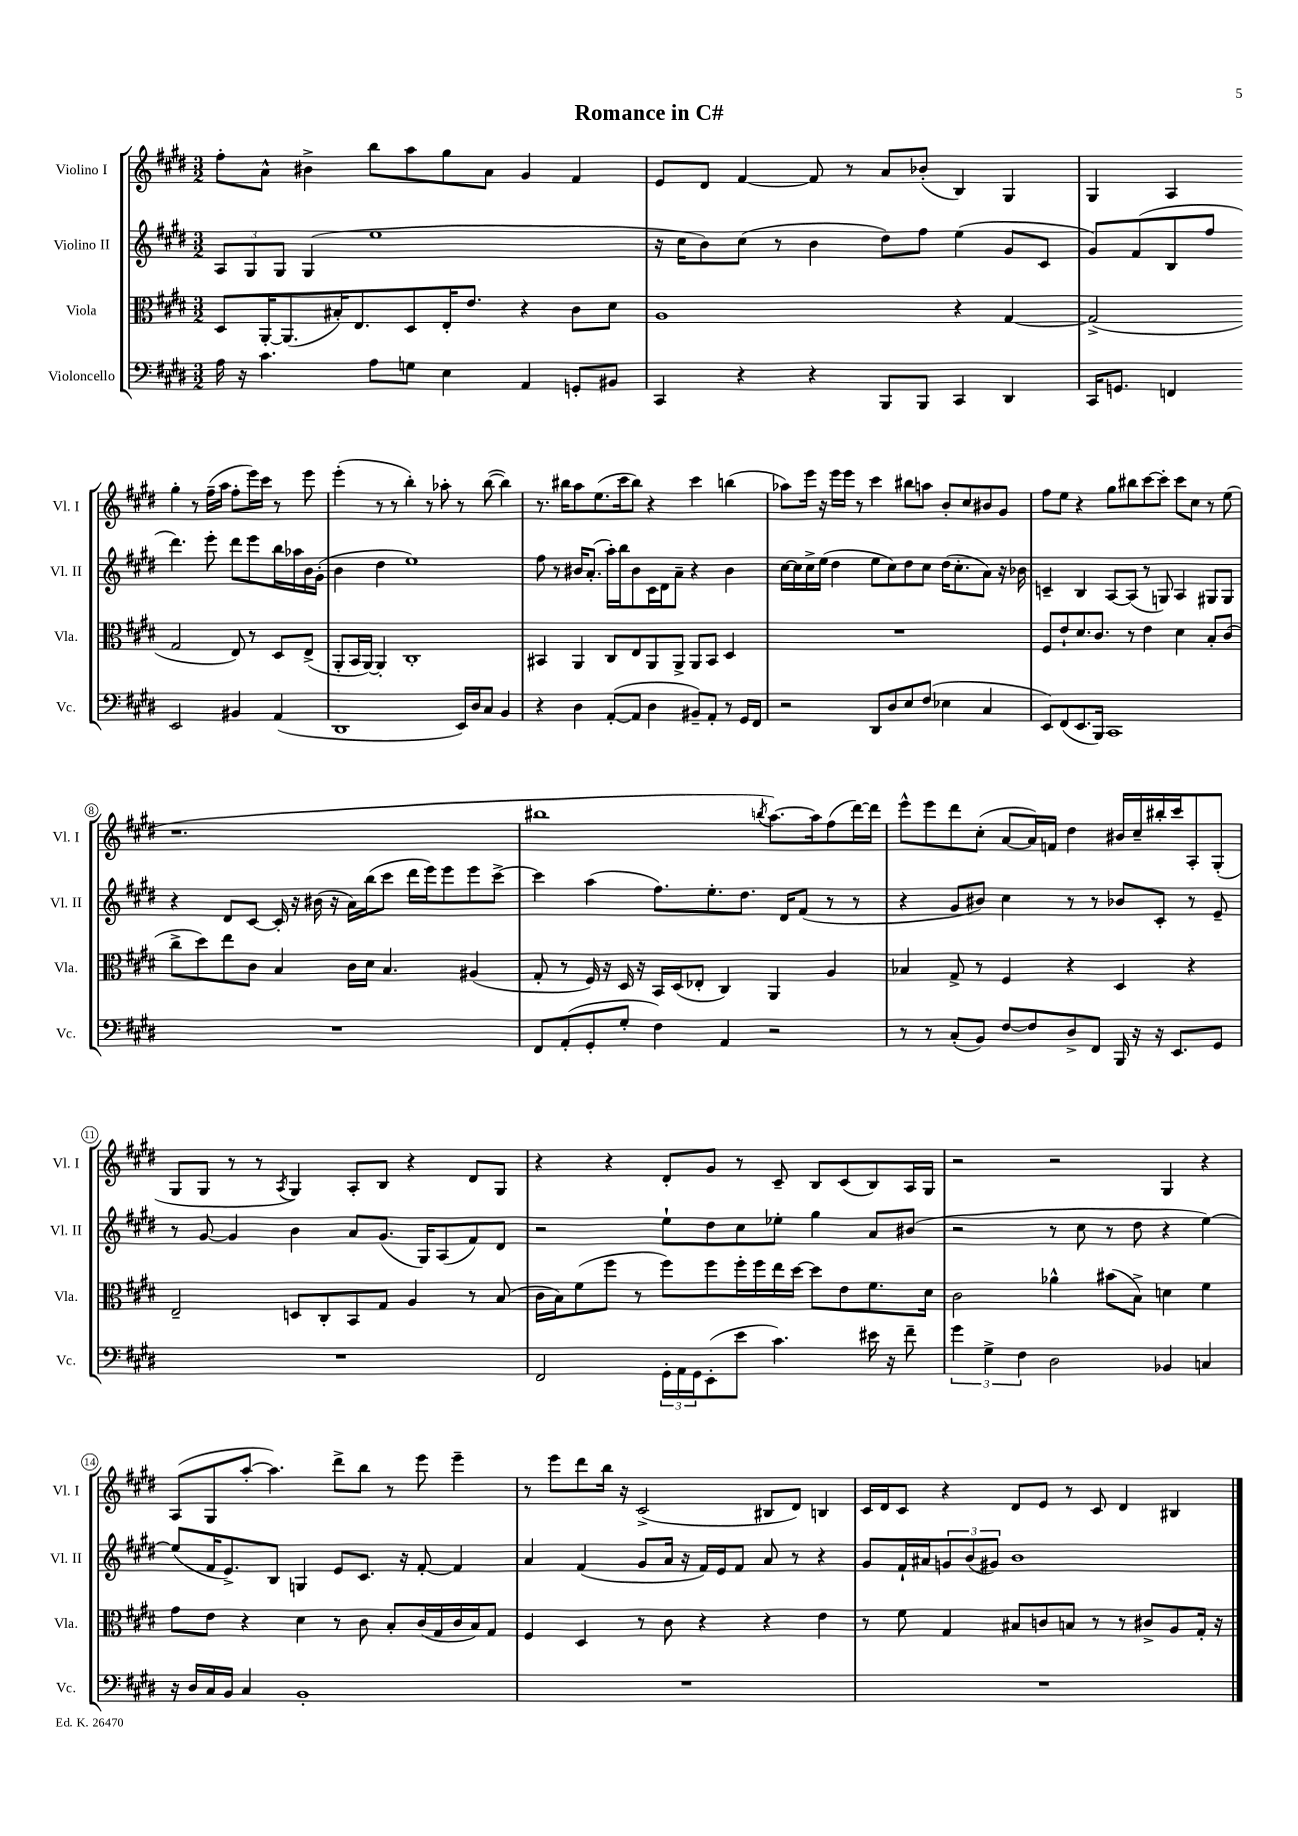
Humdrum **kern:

**kern	**kern	**kern	**kern
*staff4	*staff3	*staff2	*staff1
*clefF4	*clefC3	*clefG2	*clefG2
*k[f#c#g#d#]	*k[f#c#g#d#]	*k[f#c#g#d#]	*k[f#c#g#d#]
*M3/2	*M3/2	*M3/2	*M3/2
16A	8D#	12A	8ff#'
16r	.	.	.
.	.	12G#	.
4.c#	[16AA'	.	8a^^
.	.	12G#	.
.	(8.AA]	.	.
.	.	(4G#	4b#^
.	16B#')	.	.
.	8.E	.	.
8A	.	1ee	8bb
8G	8D#	.	8aa
4E	16E'	.	8gg#
.	8.e	.	.
.	.	.	8a
4AA	4r	.	4g#
8GG'	8c#	.	4f#
8BB#	8d#	.	.
=	=	=	=
4CC#	1A	16r	8e
.	.	16cc#	.
.	.	8b)	8d#
4r	.	(8cc#	[4f#
.	.	8r	.
4r	.	4b	8f#]
.	.	.	8r
8BBB	.	8dd#)	8a
8BBB	.	8ff#	(8b-'
4CC#	4r	(4ee	4B)
4DD#	[4G#	8g#	4G#
.	.	8c#	.
=	=	=	=
16CC#	(2G#^]	8g#)	4G#
8.GG	.	.	.
.	.	(8f#	.
4FF	.	8B	4A
.	.	8ff#	.
2EE	2G#	4.ddd#)	4gg#'
.	.	.	8r
.	.	8eee'	(16ff#~
.	.	.	16aa
4BB#	8E)	8ddd#	8ff#'
.	8r	8eee	16eee)
.	.	.	16ccc#
(4AA	8D#	16bb	8r
.	.	16aa-	.
.	(8E^	16b	8eee
.	.	(16g#'	.
=	=	=	=
1DD#	8AA'	4b	(4eee'
.	16BB	.	.
.	[16AA)	.	.
.	4AA']	4dd#	8r
.	.	.	8r
.	1C#'	1ee)	4bb')
.	.	.	8r
.	.	.	8aa-'
16EE)	.	.	8r
16D#	.	.	.
8C#	.	.	([8bb
4BB	.	.	4bb])
=	=	=	=
4r	4BB#	8ff#	8.r
.	.	8r	.
.	.	.	16bb#
4D#	4AA	16b#	8aa
.	.	(8.a'	.
.	.	.	(8.ee
([8AA'	8C#	16aa')	.
.	.	16bb	16ccc#
8AA]	8E	8b#	8bb#)
4D#	8AA	16c#	4r
.	.	16d#	.
.	8AA^	8a~	.
8BB#~)	8AA	4r	4ccc#
8AA'	8BB#	.	.
8r	4D#	4b#	(4bb
16GG#	.	.	.
16FF#	.	.	.
=	=	=	=
2r	1.r	[16cc#	8aa-)
.	.	16cc#]	.
.	.	16cc#^	16eee
.	.	(16ee	16r
.	.	4dd#	16eee
.	.	.	16eee
.	.	.	8r
8DD#	.	8ee	4ccc#
8D#	.	8cc#)	.
8E	.	8dd#	8bb#
(8F#	.	8cc#	8aa
4E-	.	(16dd#	8b'
.	.	8.cc#'	.
.	.	.	8cc#
4C#	.	8a)	8b#
.	.	16r	8g#
.	.	16b-	.
=	=	=	=
8EE)	8F#	4c~	8ff#
(8FF#	8e`	.	8ee
8.EE	8.d#	4B	4r
16BBB)	8.c#	.	.
1CC#	.	[8A	8gg#
.	8r	(8A]	8bb#
.	4e	8r	[8ccc#
.	.	8G)	8ccc#']
.	4d#	4A	8ccc#
.	.	.	8cc#
.	8B'	8G#	8r
.	(8c#	8G#	(8ee
=	=	=	=
1.r	8cc#^	4r	1.r
.	8dd#)	.	.
.	8ee	8d#	.
.	8c#	[8c#	.
.	4B	16c#']	.
.	.	16r	.
.	.	(16b#	.
.	.	16r	.
.	16c#	16a)	.
.	16d#	(16bb	.
.	4.B	8ccc#	.
.	.	16ddd#	.
.	.	16eee)	.
.	.	8eee	.
.	(4A#	8eee	.
.	.	[8ccc#^	.
=	=	=	=
8FF#	8G#'	4ccc#]	1bb#
(8AA'	8r	.	.
8GG#'	16F#)	(4aa	.
.	16r	.	.
8G#'	16D#	.	.
.	16r	.	.
4F#)	16BB	8.ff#)	.
.	(16D#	.	.
.	8E-'	.	.
.	.	8.ee'	.
4AA	4C#)	.	.
.	.	8.dd#	.
.	.	.	8qbb
2r	4AA	.	[8.aa)
.	.	16d#	.
.	.	(8f#	.
.	.	.	16aa]
.	4A	8r	(8ff#
.	.	8r	[16ddd#)
.	.	.	16ddd#]
=	=	=	=
8r	4B-	4r	8eee^^
8r	.	.	8eee
(8C#'	8G#^	8g#	8ddd#
8BB)	8r	8b#)	(8cc#'
[8F#	4F#	4cc#	[8a
8F#]	.	.	16a])
.	.	.	16f
8D#^	4r	8r	4dd#
8FF#	.	8r	.
16BBB	4D#	8b-	16b#
16r	.	.	16cc#~
16r	.	8c#'	16bb#'
8.EE	.	.	16ccc#
.	4r	8r	8A'
8GG#	.	8e~	(8G#'
=	=	=	=
1.r	2E~	8r	8G#
.	.	[8g#	8G#
.	.	4g#]	8r
.	.	.	8r
.	.	.	8qA
.	8D	4b	4G#)
.	8C#'	.	.
.	8BB	8a	8A'
.	8G#	(8.g#	8B
.	4A	.	4r
.	.	16G#)	.
.	.	(8A	.
.	8r	8f#)	8d#
.	(8B	8d#	8G#
=	=	=	=
2FF#	16c#	2r	4r
.	16B)	.	.
.	(8f#	.	.
.	8ff#	.	4r
.	8r	.	.
24GG#'	8ff#)	8ee`	8d#'
24AA	.	.	.
24GG#	.	.	.
(8EE'	8ff#	8dd#	8g#
8e	16ff#'	8cc#	8r
.	16ff#	.	.
4.c#)	16ee	8ee-'	8c#~
.	[16dd#	.	.
.	8dd#]	4gg#	8B
.	8e	.	(8c#
16e#	8.f#	8a	8B)
16r	.	.	.
8f#~	.	(8b#	16A
.	16d#	.	16G#
=	=	=	=
6g#	2c#	2r	2r
6G#^	.	.	.
6F#	.	.	.
2D#	4a-^^	8r	2r
.	.	8cc#	.
.	(8b#	8r	.
.	8B^)	8dd#	.
4BB-	4d	4r	4G#
4C	4f#	[4ee)	4r
=	=	=	=
16r	8g#	(8ee]	(8A
16D#	.	.	.
16C#	8e	16f#	8G#
16BB	.	8.e^)	.
4C#	4r	.	[8aa'
.	.	8B	4.aa])
1BB'	4d#	4G	.
.	8r	8e	8ddd#^
.	8c#	8.c#	8bb
.	8B'	.	8r
.	.	16r	.
.	(16c#	[8f#'	8eee
.	16G#	.	.
.	16c#	4f#]	4eee~
.	16B)	.	.
.	8G#	.	.
=	=	=	=
1.r	4F#	4a	8r
.	.	.	8eee
.	4D#	(4f#	8ddd#
.	.	.	16bb
.	.	.	16r
.	8r	8g#	(2c#^
.	8c#	16a	.
.	.	16r	.
.	4r	16f#)	.
.	.	16e	.
.	.	8f#	.
.	4r	8a	8B#
.	.	8r	8d#)
.	4e	4r	4B
=	=	=	=
1.r	8r	8g#	16c#
.	.	.	16d#
.	8f#	16f#`	8c#
.	.	16a#	.
.	4G#	12g	4r
.	.	(12b	.
.	.	12g#)	.
.	8B#	1b	8d#
.	8c	.	8e
.	8B	.	8r
.	8r	.	8c#
.	8r	.	4d#
.	8c#^	.	.
.	8A	.	4B#
.	16G#'	.	.
.	16r	.	.
==	==	==	==
*-	*-	*-	*-
